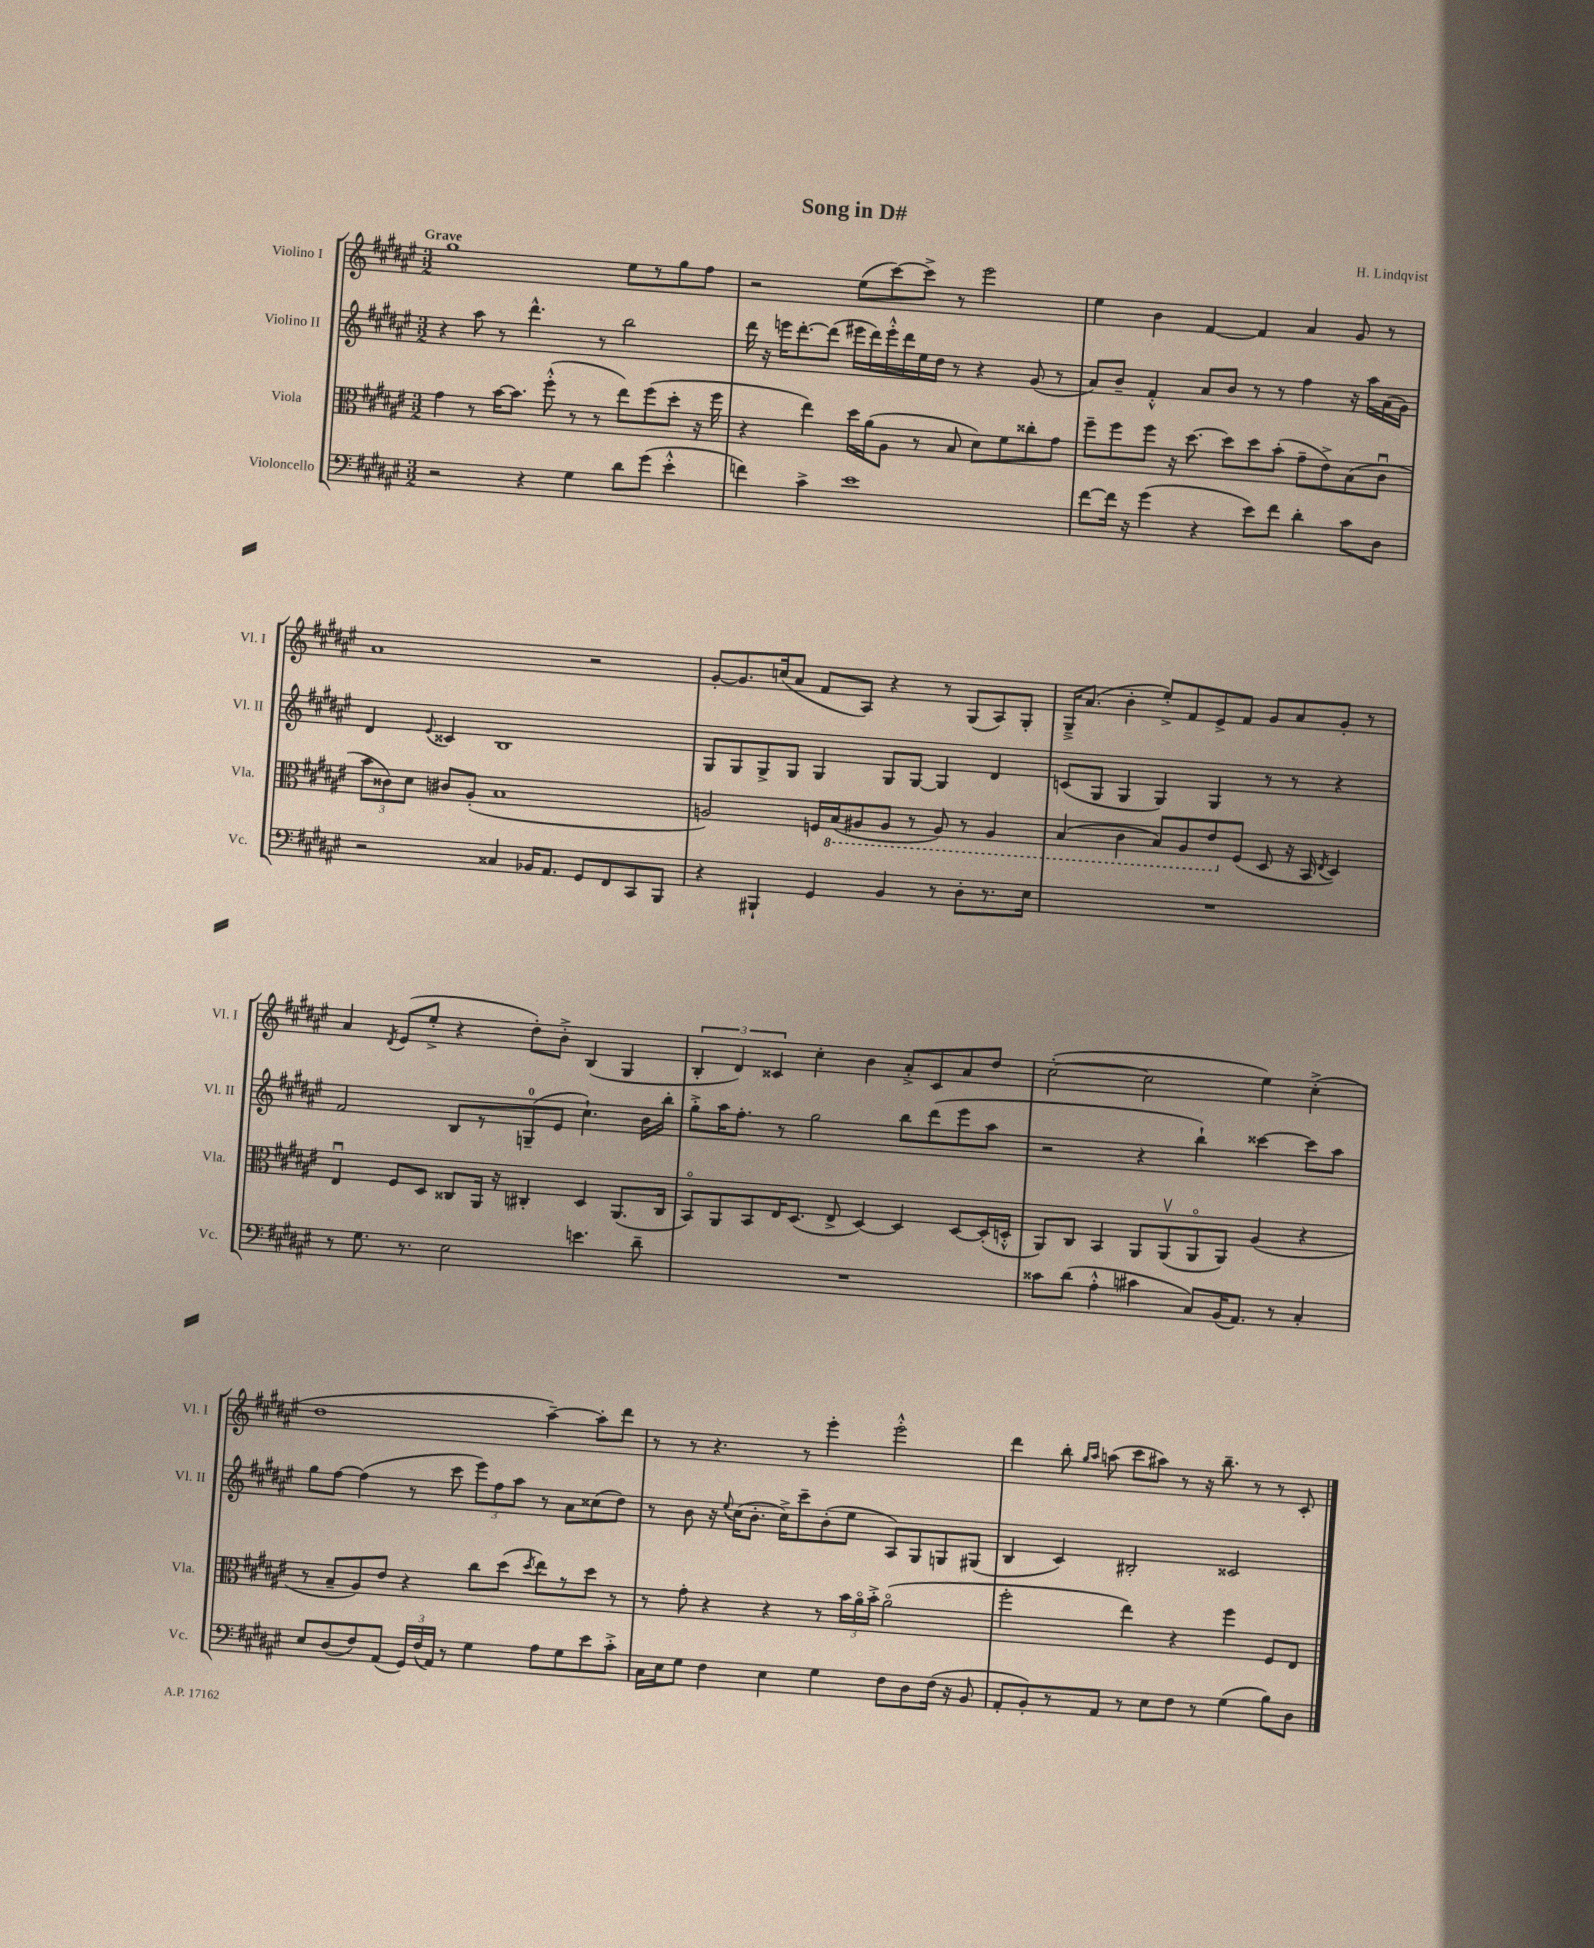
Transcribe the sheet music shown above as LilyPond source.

\header { title = "Song in D#" composer = "H. Lindqvist" }
<<
\new StaffGroup <<
\new Staff = "s0" \with { instrumentName = "Violino I" shortInstrumentName = "Vl. I" } {
    \clef treble \key fis \major \numericTimeSignature \time 3/2 \tempo "Grave"
    \autoBeamOff gis''1 eis''8[ r8 gis''8 fis''8] |
    r2 eis''8[( cis'''8~) cis'''8]-> r8 eis'''2 |
    eis''4 b'4 fis'4~ fis'4 ais'4 gis'8 r8 |
    ais'1 r2 |
    gis'8[~-. gis'8. c''16( ais'8] fis'8[ ais8]) r4 r8 gis8[( ais8) gis8]-. |
    gis16[---> ais'8.]( b'4-. eis''8[-.->) fis'8 eis'8-> fis'8] gis'8[ ais'8 gis'8]-. r8 |
    ais'4 \acciaccatura { dis'8 } eis'8[( eis''8]-.-> r4 dis''8[-.) b'8]-.-> b4( gis4 |
    \tuplet 3/2 { b4-. dis'4) cisis'4 } cis''4-. b'4 ais'8[-.-> cisis'8 ais'8 dis''8] |
    cis''2~-.( cis''2 eis''4) cis''4-.->( |
    dis''1 ais''4~--) ais''8[-. dis'''8] |
    r8 r8 r4. r8 eis'''4-. eis'''2-.-^ |
    dis'''4 b''8-. \grace { gis''16[ ais''16] } a''8( cis'''8[ ais''8]) r8 r16 b''8.-- r8 r8 cis'8-. \bar "|." |
}
\new Staff = "s1" \with { instrumentName = "Violino II" shortInstrumentName = "Vl. II" } {
    \clef treble \key fis \major \numericTimeSignature \time 3/2
    \autoBeamOff r4 ais''8 r8 dis'''4.-^ r8 b''2 |
    dis'''16 r16 e'''16[ dis'''8.~-. dis'''8]( eis'''16[ dis'''16) eis'''16-.-^ dis'''16 eis''16 dis''16] r8 r4 gis'8( r8 |
    ais'8[) b'8]-- fis'4-.-^ ais'8[ b'8] r8 r8 fis''4 r16 ais''16[ ais'16( gis'16]) |
    dis'4 \appoggiatura { eis'8 } cisis'4 b1 |
    gis8[ gis8 gis8-> gis8] gis4 gis8[ gis8]~ gis4 dis'4 |
    c'8[( gis8] gis4 gis4) gis4 r8 r8 r4 |
    fis'2 b8[ r8 g8-0--( eis'8] cis''4.-!) b'16[ b''16]-. |
    gis''8[-.-> ais''16 fis''8.]-. r8 gis''2 b''8[ dis'''8( eis'''8 ais''8] |
    r2 r4 b''4-!) cisis'''4~ cisis'''8[ ais''8] |
    gis''8[ fis''8]~ fis''4( r8 cis'''8 \tuplet 3/2 { eis'''8[) fis''8 ais''8] } r8 ais'8[ cisis''8( dis''8]) |
    r8 b'8 r16 \appoggiatura { eis''8 } cis''16[( b'8.]-. cis''16[->) cis'''8-- b'8-.( eis''8] ais8[) gis8 g8 gis8]( |
    b4 cis'4) bis2-. cisis'2 \bar "|." |
}
\new Staff = "s2" \with { instrumentName = "Viola" shortInstrumentName = "Vla." } {
    \clef alto \key fis \major \numericTimeSignature \time 3/2
    \autoBeamOff gis'4 r8 b'16[~ b'8.] fis''8-.-^( r8 r8 eis''8[) fis''8( dis''8]-. r16 fis''16 |
    r4 eis''4) dis''16[ ais'16( ais8] r8 b8 dis'8[) fis'8 cisis''8-. gis'8] |
    fis''8[-- fis''8 fis''8] r16 dis''8.~ dis''8[ dis''8 b'8]-.( gis'8[-- eis'8->) b8( cis'8]\downbow |
    \tuplet 3/2 { b'8[ cisis'8) dis'8] } cis'8[ ais8]-.( b1 |
    a2) f16[ \ottava #-1 b,16( ais,!8 ais,8] r8 ais,8) r8 ais,4 |
    b,4( cis4 b,8[) ais,8 eis8 \ottava #0 fis8]( dis8 r16 b,16 \acciaccatura { eis8 } dis4) |
    eis4\downbow fis8[ dis8] cisis8[ ais,16] r16 cis4-. dis4 ais,8.[( cis16] |
    b,8[\flageolet) ais,8 b,8 eis16 dis8.]( eis8-> dis4~) dis4 dis8[~ dis16-.( d16]-.-^ |
    ais,8[) cis8] b,4 ais,8[ ais,8\upbow( ais,8\flageolet ais,8]) ais4( r4 |
    r8 b8[-- ais8) eis'8] r4 cis''8[ dis''8]( \acciaccatura { dis''8 } eis''8[) r8 dis''8] r8 |
    r8 gis'8-. r4 r4 r8 \tuplet 3/2 { b'16[ ais'16\flageolet b'16]-.-> } ais'2\flageolet( |
    fis''2-. eis''4) r4 fis''4 fis8[ eis8] \bar "|." |
}
\new Staff = "s3" \with { instrumentName = "Violoncello" shortInstrumentName = "Vc." } {
    \clef bass \key fis \major \numericTimeSignature \time 3/2
    \autoBeamOff r2 r4 gis4 dis'8[ gis'8]( eis'4-.-^ |
    f'4) cis'4-> eis'1 |
    fis'8[~ fis'16] r16 gis'4( r4 eis'8[) fis'8] dis'4-. cis'8[ dis8] |
    r2 cisis4 bes,16[ ais,8.] gis,8[ fis,8 cis,8 b,,8] |
    r4 bis,,4-! gis,4 b,4 r8 dis8[-. r8. eis16] |
    R1. |
    r8 gis8. r8. eis2 e'4. dis'8-- |
    R1. |
    cisis'8[ dis'8]( ais4-.-^ cis'4 cis8[) b,16( ais,8.]) r8 cis4-. |
    eis8[ dis8( fis8) ais,8]( \tuplet 3/2 { gis,16[) fis16( ais,16]) } r8 gis4 ais8[ gis8 eis'8 cis'8]-.-> |
    cis16[ eis16 gis8] fis4 eis4 gis4 fis8[ dis8 fis16]( r16 b,8 |
    ais,8[-. b,8-.) r8 ais,8] r8 eis8[ fis8] r8 gis4( b8[) dis8] \bar "|." |
}
>>
>>
\layout { \context { \Score \remove "Bar_number_engraver" } }
